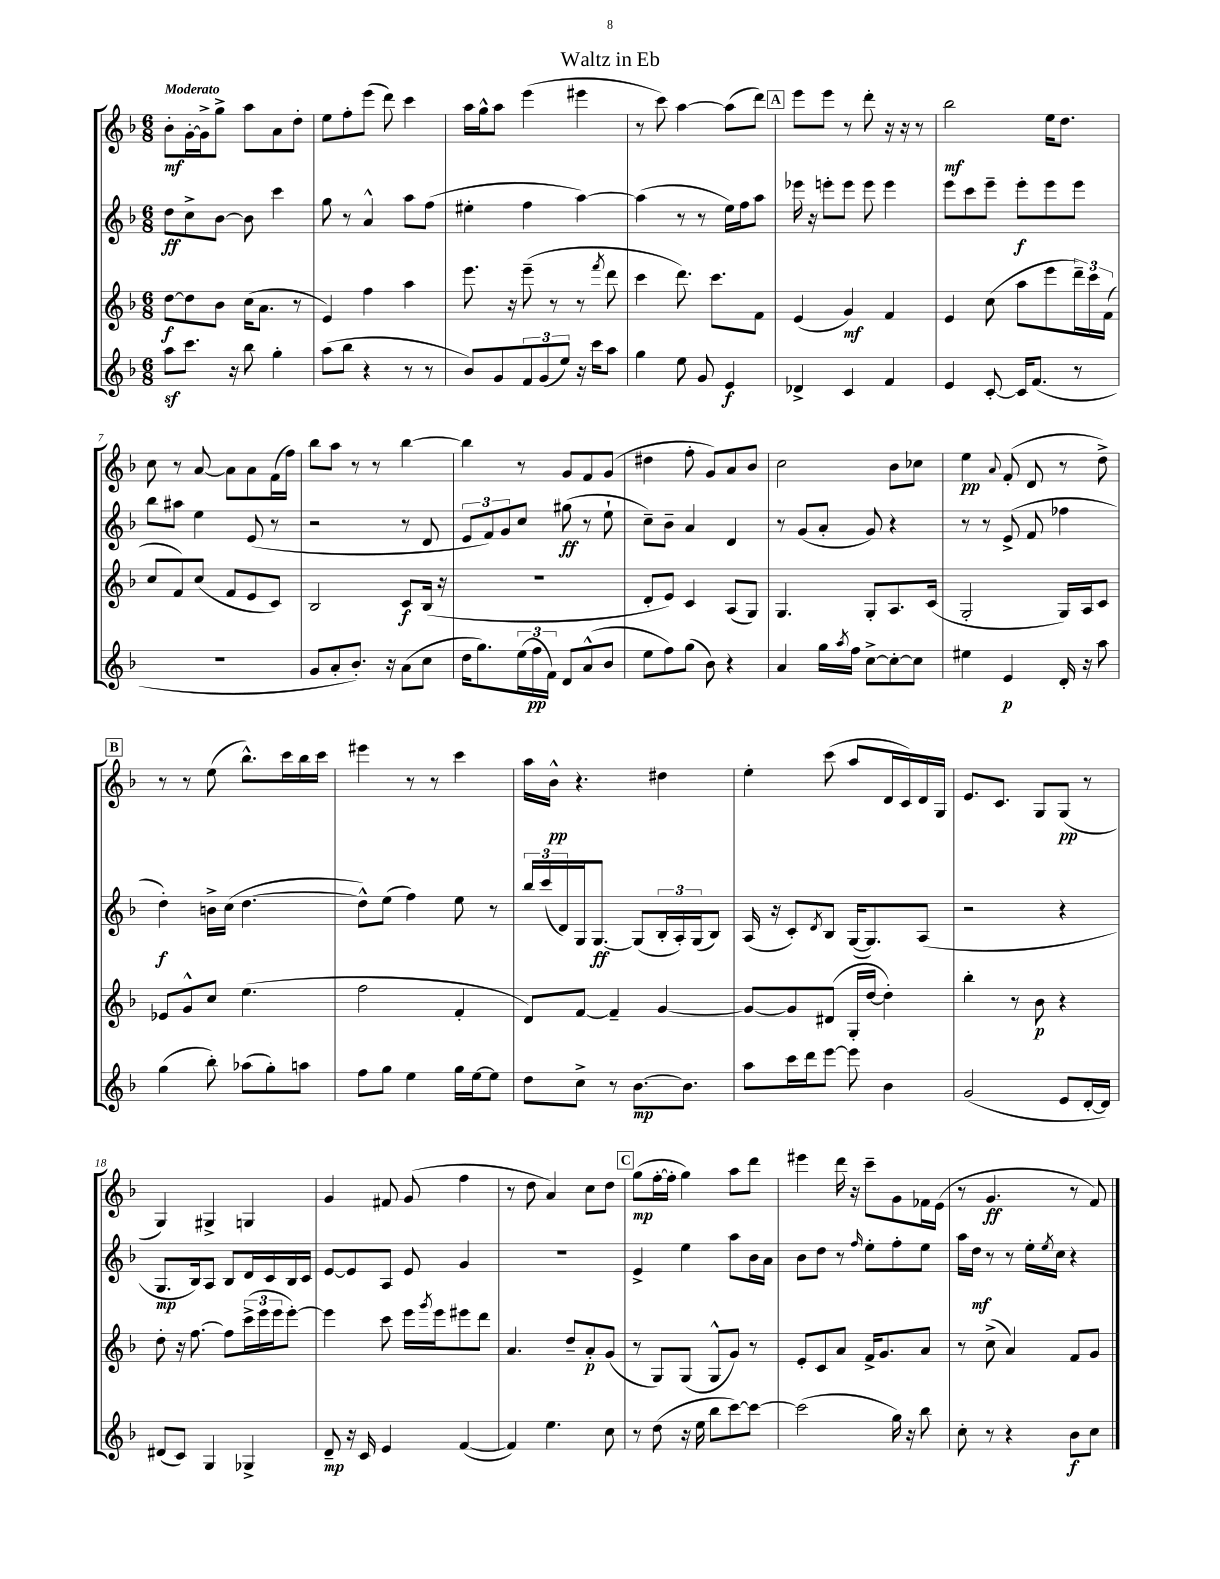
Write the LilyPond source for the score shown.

\header { title = "Waltz in Eb" }
<<
\new StaffGroup <<
\new Staff = "s0" {
    \clef treble \key f \major \numericTimeSignature \time 6/8 \tempo "Moderato"
    bes'8-.\mf g'16~-. g'16-> g''8-> a''8 a'8 d''8-. |
    e''8 f''8-. e'''8( d'''8) c'''4 |
    a''16 g''16-^ a''8 e'''4( eis'''4 |
    r8 c'''8) a''4~ a''8( d'''8) |
    \mark \markup { \box "A" } e'''8 e'''8 r8 d'''8-. r16 r16 r8 |
    bes''2\mf e''16 d''8. |
    c''8 r8 a'8~ a'8 a'8 f'16( f''16) |
    bes''8 a''8 r8 r8 bes''4~ |
    bes''4 r8 g'8 f'8 g'8( |
    dis''4 f''8-. g'8) a'8 bes'8 |
    c''2 bes'8 ces''8 |
    e''4\pp \appoggiatura { a'8 } f'8-.( d'8 r8 d''8->) |
    \mark \markup { \box "B" } r8 r8 e''8( bes''8.-^) c'''16 bes''16 c'''16 |
    eis'''4 r8 r8 c'''4 |
    a''16 bes'16-^\pp r4. dis''4 |
    e''4-. c'''8( a''8 d'16 c'16) d'16 g16 |
    e'8. c'8. g8 g8\pp( r8 |
    g4) gis4-> g4 |
    g'4 fis'8 g'8( f''4 |
    r8 d''8 a'4) c''8 d''8 |
    \mark \markup { \box "C" } g''8\mp( f''16~-. f''16-. g''4) a''8 d'''8 |
    eis'''4 d'''16 r16 c'''8-- g'8 fes'16 e'16( |
    r8 g'4.\ff r8 f'8) \bar "|." |
}
\new Staff = "s1" {
    \clef treble \key f \major \numericTimeSignature \time 6/8
    d''8\ff c''8-> bes'8~ bes'8 c'''4 |
    g''8 r8 a'4-^ a''8 f''8( |
    eis''4-. f''4 a''4~) |
    a''4( r8 r8 e''16) f''16 a''8 |
    \mark \markup { \box "A" } ees'''16 r16 e'''8-. e'''8 e'''8 e'''4 |
    e'''8 c'''8 e'''8-- e'''8-.\f e'''8 e'''8 |
    bes''8 ais''8 e''4 e'8( r8 |
    r2 r8 d'8 |
    \tuplet 3/2 { e'8 f'8) g'8 } c''8 gis''8\ff( r8 e''8-! |
    c''8--) bes'8-- a'4 d'4 |
    r8 g'8( a'8-. g'8) r4 |
    r8 r8 e'8->( f'8 fes''4 |
    \mark \markup { \box "B" } d''4-.\f) b'16-> c''16( d''4.~ |
    d''8-^) e''8( f''4) e''8 r8 |
    \tuplet 3/2 { bes''16 c'''16( d'16) } g16 g8.~\ff g8( \tuplet 3/2 { bes16-. a16-.) g16( } bes8) |
    a16( r16 c'8-.) \acciaccatura { d'8 } bes8 g16~( g8.) a8( |
    r2 r4 |
    g8.\mp bes16) a8 bes8 d'16 c'16 bes16 c'16 |
    e'8~ e'8 a8 e'8 g'4 |
    R2. |
    \mark \markup { \box "C" } e'4-> e''4 a''8 bes'16 a'16 |
    bes'8 d''8 r8 \grace { f''16 } e''8-. f''8-. e''8 |
    a''16 d''16\mf r8 r8 e''16-. \acciaccatura { e''8 } c''16 r4 \bar "|." |
}
\new Staff = "s2" {
    \clef treble \key f \major \numericTimeSignature \time 6/8
    d''8~\f d''8 bes'8 c''16( a'8. r8 |
    e'4) f''4 a''4 |
    e'''8. r16 e'''8--( r8 r8 \acciaccatura { f'''8 } d'''8 |
    c'''4 d'''8.) c'''8. f'8 |
    \mark \markup { \box "A" } e'4( g'4\mf) f'4 |
    e'4 c''8( a''8 e'''8 \tuplet 3/2 { d'''16--) c'''16 f'16( } |
    c''8 f'8) c''8( f'8 e'8 c'8) |
    bes2 c'8\f bes16( r16 |
    R2. |
    d'8-. e'8) c'4 a8( g8) |
    g4. g8-. a8. c'16( |
    g2-. g16) a16 c'8 |
    \mark \markup { \box "B" } ees'8 g'8-^ c''8 e''4.( |
    f''2 f'4-. |
    d'8) f'8~ f'4-- g'4~ |
    g'8~ g'8 dis'8( g16-. d''16~ d''4-.) |
    bes''4-. r8 bes'8\p r4 |
    d''8-. r16 f''8.~ f''8 \tuplet 3/2 { c'''16->( e'''16 e'''16 } e'''8~-.) |
    e'''4 c'''8 e'''16 \acciaccatura { g'''8 } e'''16 eis'''8 d'''8 |
    a'4. d''8-- a'8-.\p g'8( |
    \mark \markup { \box "C" } r8 g8) g8( g8-^ g'8) r8 |
    e'8-. c'8 a'8 f'16-> g'8. a'8 |
    r8 c''8->( a'4) f'8 g'8 \bar "|." |
}
\new Staff = "s3" {
    \clef treble \key f \major \numericTimeSignature \time 6/8
    a''8\sf c'''8. r16 bes''8 g''4-. |
    a''8( bes''8 r4 r8 r8 |
    bes'8) g'8 \tuplet 3/2 { f'8 g'8( e''8) } r16 c'''16 a''8 |
    g''4 e''8 g'8 e'4\f |
    \mark \markup { \box "A" } des'4-> c'4 f'4 |
    e'4 c'8~-. c'16 f'8.( r8 |
    R2. |
    g'8 a'8-. bes'8.-.) r16 a'8( c''8 |
    d''16 g''8.) \tuplet 3/2 { e''16( f''16\pp f'16) } d'8 a'8-^( bes'8 |
    e''8 f''8) g''8( bes'8) r4 |
    a'4 g''16 \acciaccatura { a''8 } f''16 c''8~-> c''8~-. c''8 |
    eis''4 e'4\p d'16-. r16 a''8 |
    \mark \markup { \box "B" } g''4( bes''8-.) aes''8( g''8-.) a''8 |
    f''8 g''8 e''4 g''16 e''16~ e''8 |
    d''8 c''8-> r8 bes'8.~\mp bes'8. |
    a''8 c'''16 d'''16 e'''8~ e'''8 bes'4 |
    g'2( e'8 d'16~-. d'16) |
    dis'8( c'8) g4 ges4-> |
    d'8--\mp r16 c'16 e'4 f'4~( |
    f'4) e''4. c''8 |
    \mark \markup { \box "C" } r8 d''8( r16 e''16 bes''8 c'''8~) c'''8~ |
    c'''2( g''16) r16 bes''8 |
    c''8-. r8 r4 bes'8\f c''8 \bar "|." |
}
>>
>>
